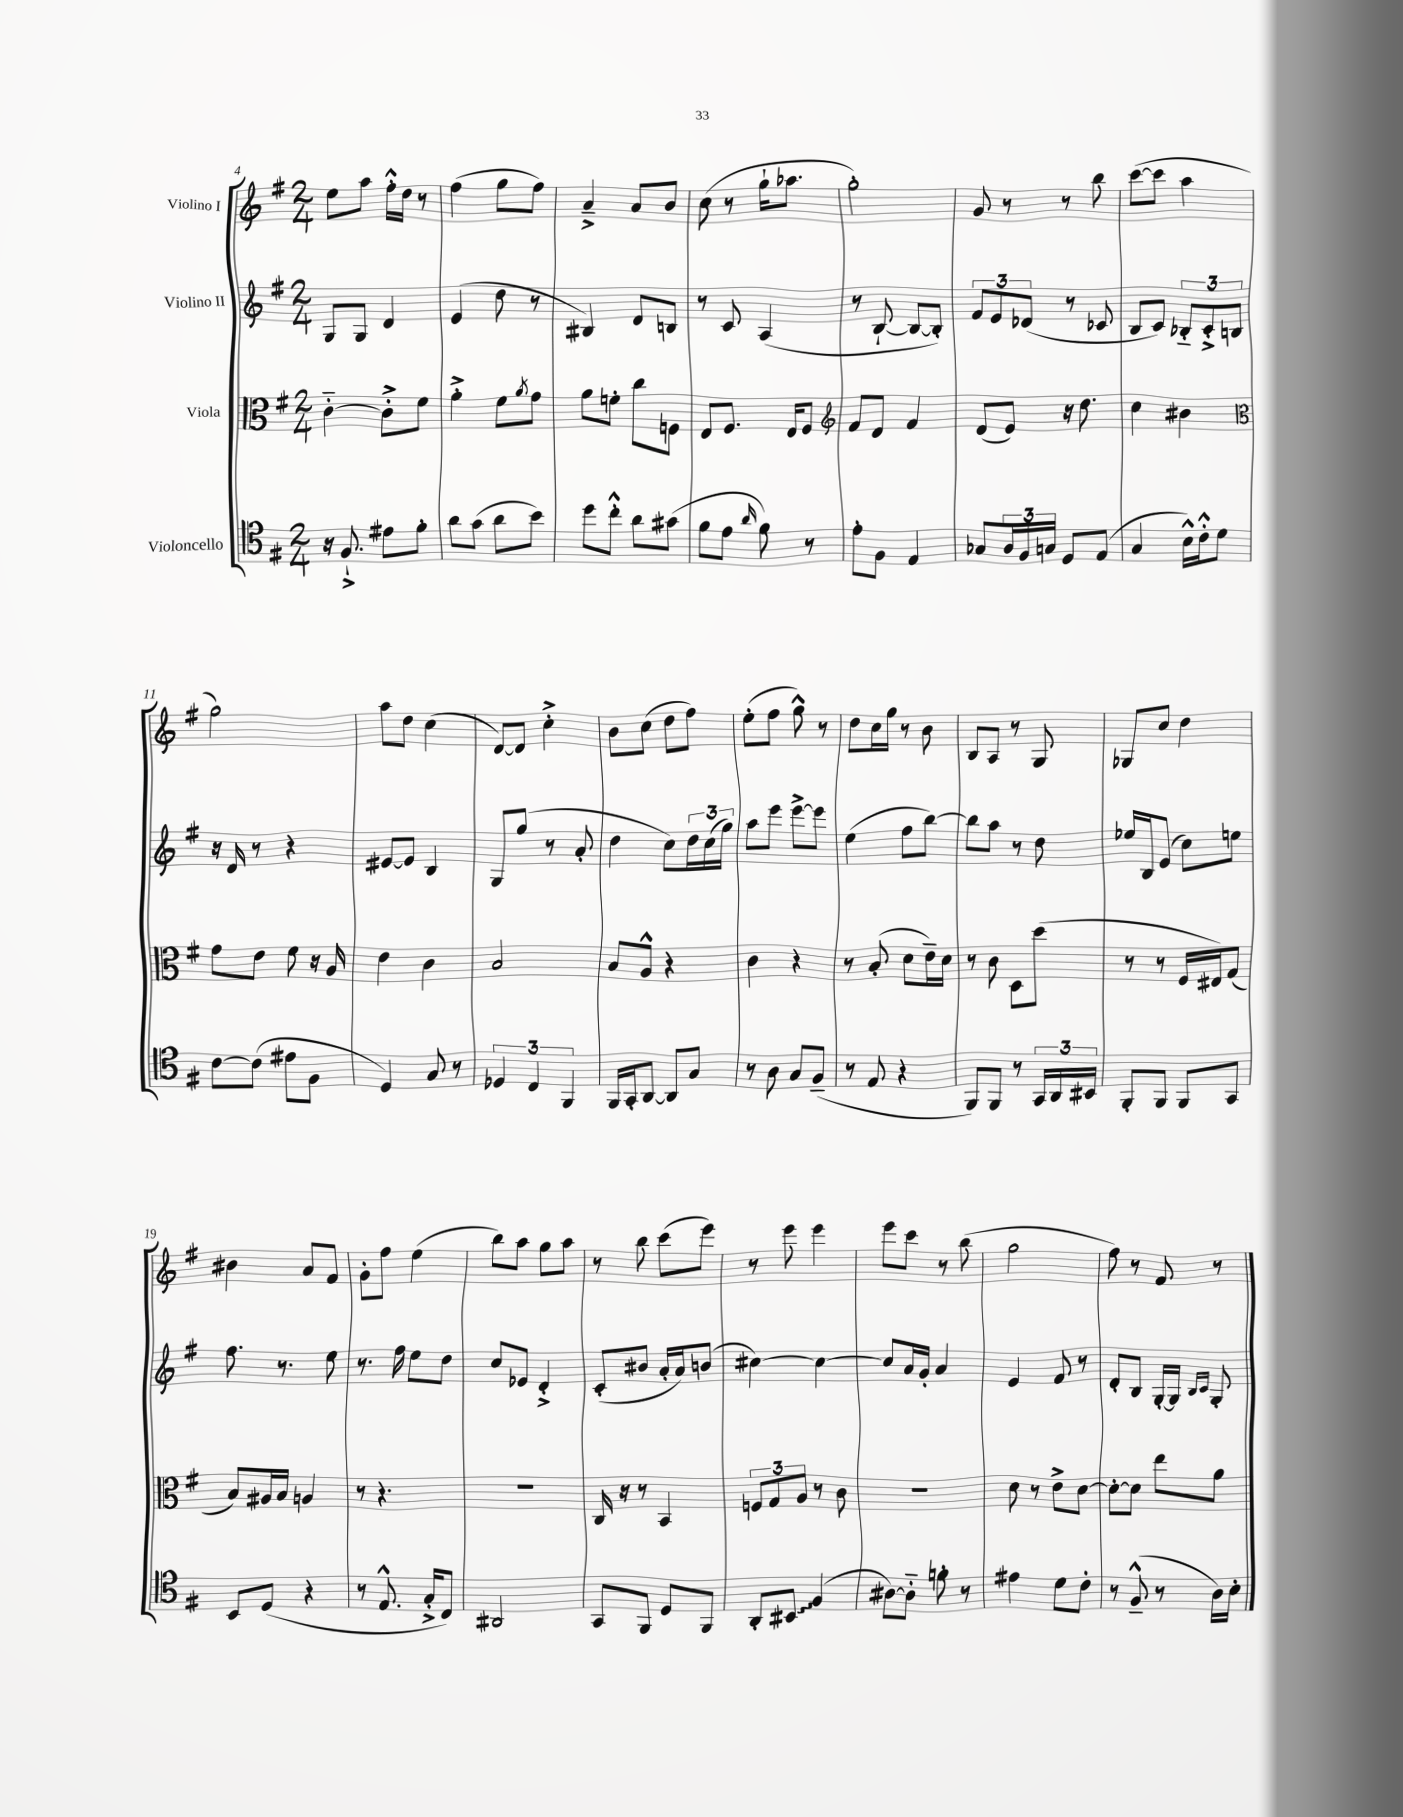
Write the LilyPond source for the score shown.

<<
\new StaffGroup <<
\new Staff = "s0" \with { instrumentName = "Violino I" } {
    \clef treble \key g \major \numericTimeSignature \time 2/4
    e''8 a''8 fis''16-.-^ d''16 r8 |
    fis''4( g''8 fis''8) |
    a'4---> a'8 b'8 |
    c''8( r8 g''16-! aes''8. |
    g''2-.) |
    g'8 r8 r8 b''8 |
    c'''8~( c'''8 a''4 |
    g''2) |
    a''8 d''8 c''4( |
    d'8~) d'8 c''4-.-> |
    b'8 c''8( d''8 fis''8) |
    e''8-.( fis''8 g''8-^) r8 |
    d''8 c''16 g''16 r8 b'8 |
    b8 a8 r8 g8 |
    ges8 c''8 d''4 |
    bis'4 a'8 fis'8 |
    g'8-. fis''8 e''4( |
    b''8) a''8 g''8 a''8 |
    r8 b''8 c'''8( e'''8) |
    r8 e'''8 e'''4 |
    e'''8 c'''8 r8 b''8( |
    g''2 |
    fis''8) r8 fis'8 r8 \bar "|." |
}
\new Staff = "s1" \with { instrumentName = "Violino II" } {
    \clef treble \key g \major \numericTimeSignature \time 2/4
    g8 g8 d'4 |
    e'4( d''8 r8 |
    bis4) d'8 b8 |
    r8 c'8 a4( |
    r8 b8~-! b8~ b8-.) |
    \tuplet 3/2 { fis'8 e'8 des'8( } r8 ces'8 |
    b8 c'8) \tuplet 3/2 { bes8-_ c'8-.-> b8 } |
    r16 d'16 r8 r4 |
    eis'8~ eis'8 b4 |
    g8 g''8( r8 a'8-. |
    d''4 c''8) \tuplet 3/2 { d''16 c''16( g''16) } |
    a''8 e'''8 e'''8~-> e'''8 |
    e''4( fis''8 b''8~) |
    b''8 a''8 r8 d''8 |
    ees''16 b16 e'8( c''8) e''8 |
    fis''8. r8. e''8 |
    r8. fis''16 e''8 d''8 |
    c''8 ees'8 d'4-.-> |
    c'8-.( bis'8 a'16-. a'16) b'8( |
    cis''4~) cis''4~ |
    cis''8 a'16 g'16-. a'4 |
    e'4 fis'8 r8 |
    d'8-. b8 g16~-. g16 \grace { b16 c'16 } g8-. \bar "|." |
}
\new Staff = "s2" \with { instrumentName = "Viola" } {
    \clef alto \key g \major \numericTimeSignature \time 2/4
    c'4~-_ c'8-.-> fis'8 |
    a'4-.-> fis'8 \acciaccatura { a'8 } g'8 |
    a'8 f'8-. c''8 f8 |
    e8 fis8. e16 fis8 |
    \clef treble fis'8 d'8 fis'4 |
    d'8( e'8) r16 d''8. |
    c''4 bis'4 |
    \clef alto g'8 e'8 fis'8 r16 a16 |
    e'4 c'4 |
    b2 |
    b8 a8-^ r4 |
    c'4 r4 |
    r8 b8-.( d'8 e'16--) d'16 |
    r8 c'8 d8 d''8( |
    r8 r8 fis16 eis16) g8( |
    b8) ais16 b16 a4 |
    r8 r4. |
    R2 |
    c16 r16 r8 b,4 |
    \tuplet 3/2 { f8 g8 a8 } r8 c'8 |
    r2 |
    d'8 r8 e'8-> d'8~ |
    d'8~-. d'8 e''8 a'8 \bar "|." |
}
\new Staff = "s3" \with { instrumentName = "Violoncello" } {
    \clef tenor \key g \major \numericTimeSignature \time 2/4
    r16 fis8.-!-> eis'8 fis'8-. |
    a'8 g'8( a'8 b'8) |
    d''8 c''8-.-^ a'8 gis'8( |
    fis'8 e'8 \grace { a'16 } fis'8) r8 |
    e'8-. fis8 e4 |
    ges8 \tuplet 3/2 { a16 fis16 g16 } d8 e8( |
    g4 b16-^) c'16-.-^ d'8 |
    c'8~ c'8( eis'8 fis8 |
    d4) g8 r8 |
    \tuplet 3/2 { des4 c4 fis,4 } |
    fis,16 g,16-. a,8~ a,8 g8 |
    r8 a8 g8 fis8--( |
    r8 e8 r4 |
    fis,8) fis,8 r8 \tuplet 3/2 { g,16 a,16 bis,16 } |
    fis,8-. fis,8 fis,8 g,8 |
    b,8 d8( r4 |
    r8 e8.-^ g16-.-> c8) |
    ais,2 |
    g,8 fis,8 d8 fis,8 |
    a,8-. \once \override Glissando.style = #'zigzag bis,8\glissando fis4( |
    ais8~) ais8-_ f'8-. r8 |
    eis'4 d'8 c'8-. |
    r8 fis8---^( r8 a16) b16-. \bar "|." |
}
>>
>>
\layout { \context { \Score currentBarNumber = #4 } }
